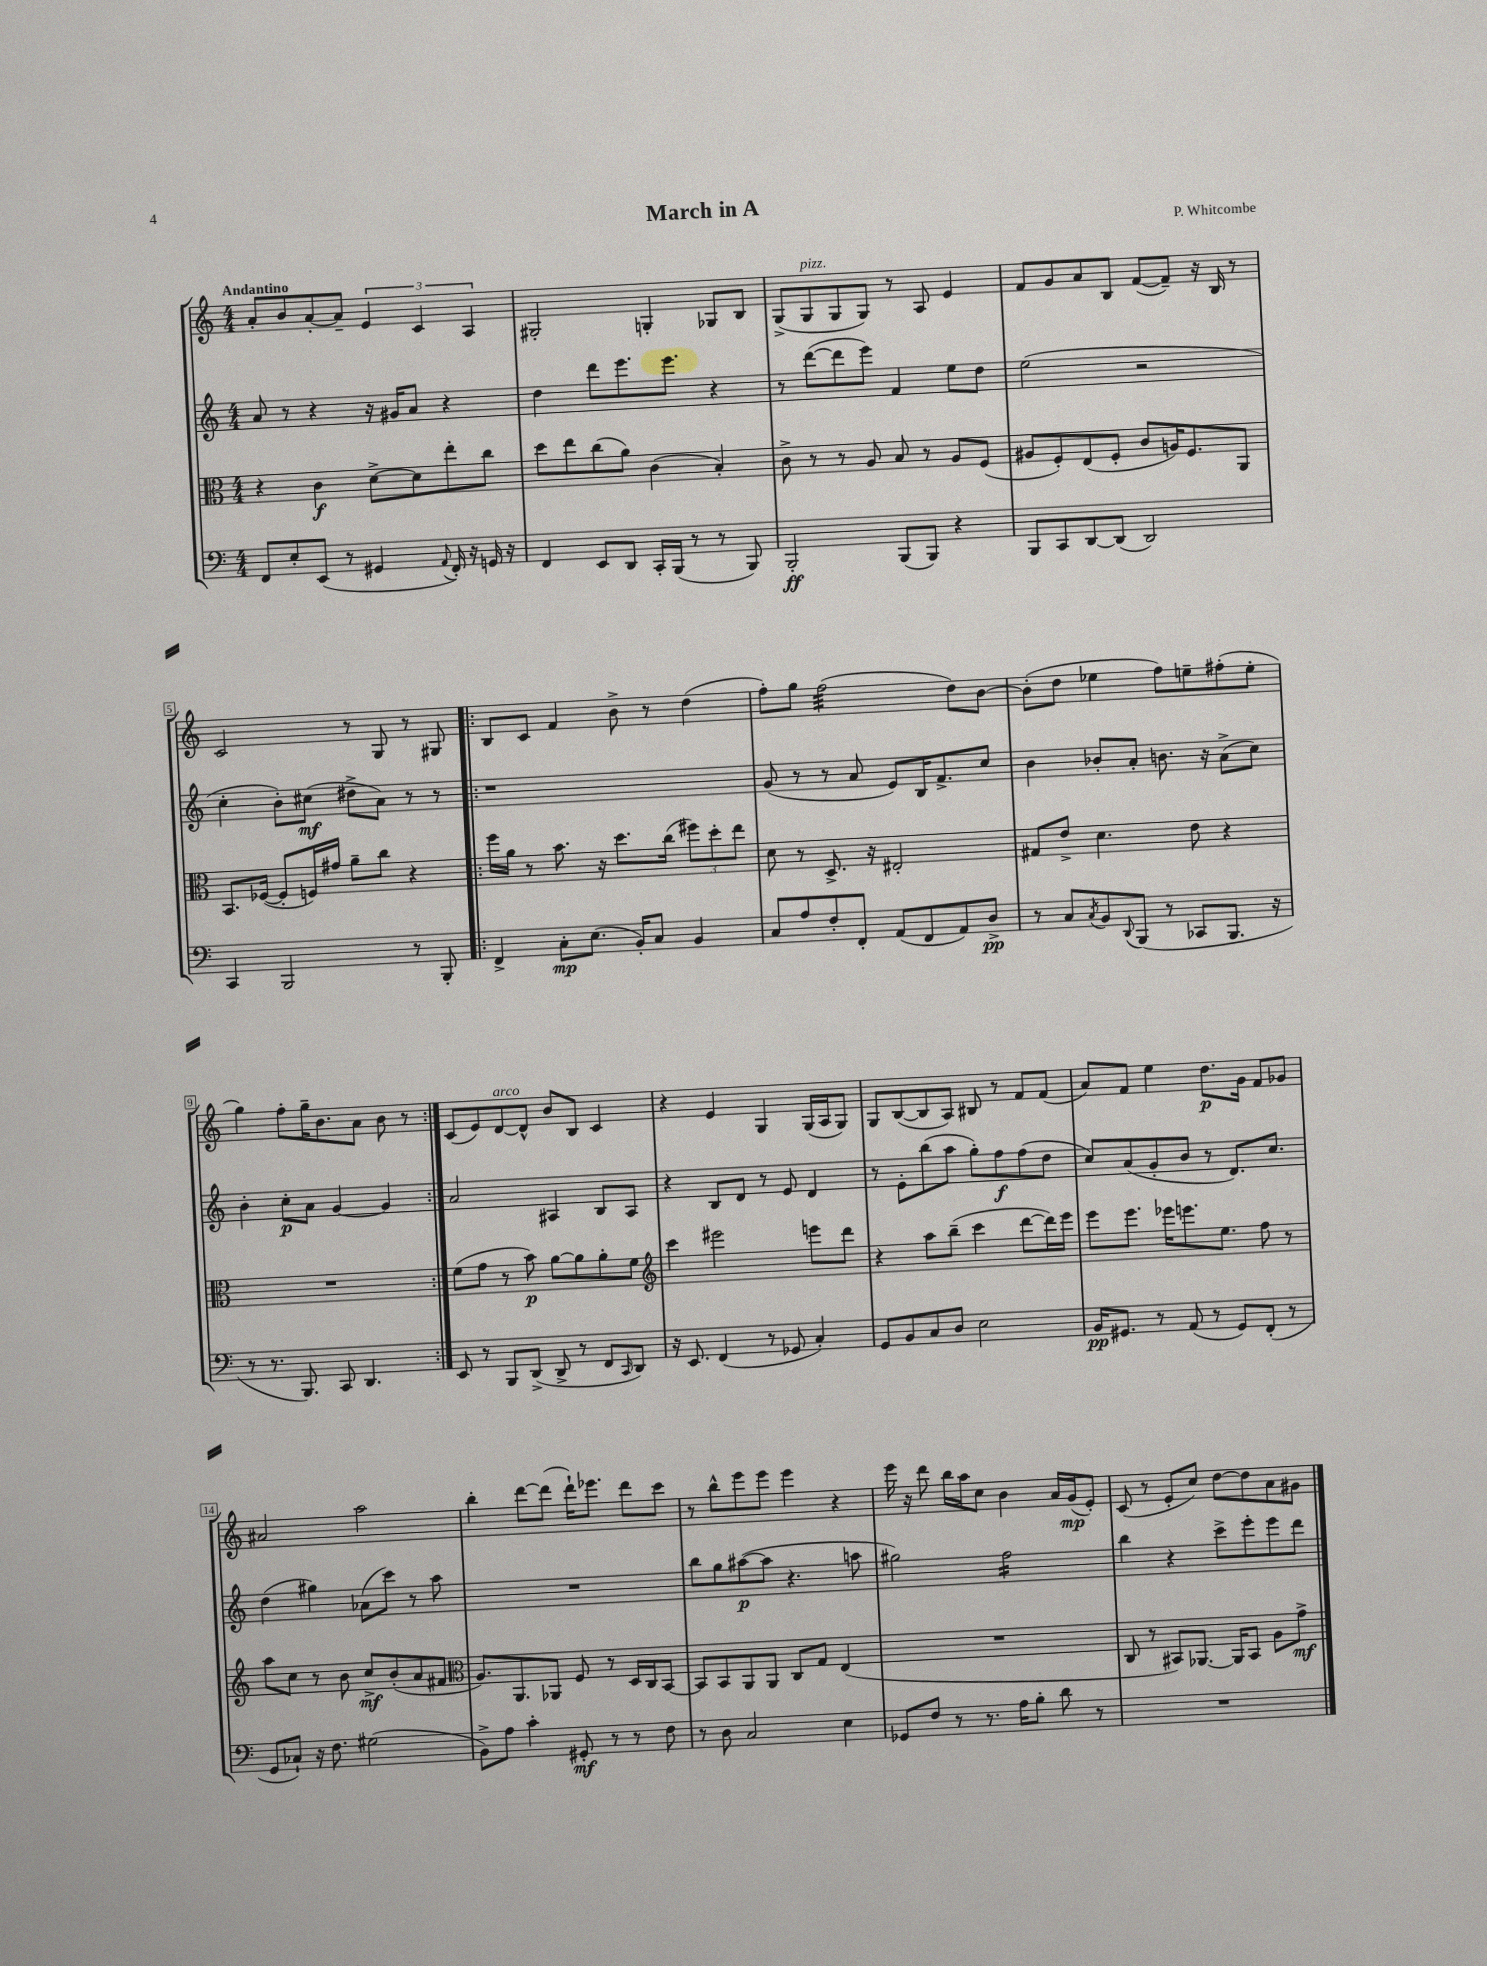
\header { title = "March in A" composer = "P. Whitcombe" }
<<
\new StaffGroup <<
\new Staff = "s0" {
    \clef treble \key c \major \numericTimeSignature \time 4/4 \tempo "Andantino"
    a'8-. b'8 a'8~-. a'8-- \tuplet 3/2 { e'4 c'4 a4 } |
    gis2-. g4-. ges8 b8 |
    g8->( g8^\markup { \italic "pizz." } g8 g8) r8 a8 e'4 |
    f'8 g'8 a'8 b8 f'8~( f'8--) r16 b16 r8 |
    c'2 r8 g8 r8 gis8 |
    \repeat volta 2 { b8 c'8 f'4 b'8-> r8 d''4( |
    f''8-.) g''8 f''2:32( d''8) b'8~ |
    b'8-.( d''8 ees''4 f''8) e''8-- fis''8-.( e''8-. |
    g''4) f''8-. g''16-- b'8. a'8 b'8 r8 | }
    c'8( e'8) d'8~^\markup { \italic "arco" } d'8-^ b'8 b8 c'4 |
    r4 e'4 g4 g16( a16 g8) |
    g8 b8~( b8 a8) bis8 r8 f'8 f'8( |
    a'8) f'8 e''4 d''8.\p g'16 f'8 ges'8 |
    ais'2 a''2 |
    b''4-. d'''8~ d'''8( d'''16-!) ees'''8. d'''8 c'''8 |
    r8 b''8-^ e'''8 e'''8 e'''4 r4 |
    e'''16 r16 d'''8 b''16 a''16 c''8 b'4 a'16 g'16\mp( e'8-.) |
    c'8( r8 e'8-. c''8) d''8~ d''8 a'8 gis'8 \bar "|." |
}
\new Staff = "s1" {
    \clef treble \key c \major \numericTimeSignature \time 4/4
    a'8 r8 r4 r16 gis'16 a'8 r4 |
    d''4 d'''8 e'''8. e'''8. r4 |
    r8 d'''8~( d'''8 e'''8) f'4 e''8 d''8 |
    e''2( r2 |
    c''4-. b'8-.) cis''8\mf( dis''8-> a'8) r8 r8 |
    \repeat volta 2 { r1 |
    g'8( r8 r8 a'8 e'8) b16 f'8.-> c''8 |
    b'4 bes'8-. a'8-. b'8. r16 a'8->( c''8) |
    b'4-. c''8-.\p a'8 g'4~ g'4 | }
    a'2 ais4 b8 ais8 |
    r4 b8 d'8 r8 e'8 d'4 |
    r8 e'8-. b''8( a''8 g''8-.) f''8\f f''8( d''8 |
    c''8) a'8( g'8-. b'8 r8 d'8.) c''8. |
    d''4( gis''4) aes'8( c'''8) r8 a''8 |
    R1 |
    b''8 g''8 ais''8~\p( ais''8 r4. a''8 |
    gis''2) f''2:16 |
    b''4 r4 c'''8-> e'''8-. e'''8 d'''8 \bar "|." |
}
\new Staff = "s2" {
    \clef alto \key c \major \numericTimeSignature \time 4/4
    r4 c'4\f d'8~-> d'8 e''8-. c''8 |
    d''8 e''8 c''8( a'8) c'4( b4-.) |
    c'8-> r8 r8 a8 b8 r8 a8 f8( |
    ais8 f8-.) e8( f8-. c'8 a16) f8. a,8 |
    b,8. fes16~( fes8-. f16) gis'16 a'8-- c''8 r4 |
    \repeat volta 2 { f''16 a'16 r8 b'8. r16 d''8. c''16( \tuplet 3/2 { fis''8) d''8-. e''8 } |
    d'8 r8 d8.-> r16 eis2-. |
    gis8 e'8-> d'4. e'8 r4 |
    R1 | }
    f'8( g'8 r8 b'8\p) a'8~ a'8 a'8-. f'8 |
    \clef treble c'''4 eis'''2 e'''8 d'''8 |
    r4 a''8 b''8--( c'''4 d'''8~ d'''16) e'''16 |
    e'''8 e'''8. ees'''16 e'''8. e''8. f''8 r8 |
    a''8 c''8 r8 b'8 c''8->\mf b'8-.( a'8 fis'8 |
    \clef alto a8.) a,8. aes,8 f8 r8 d16 c16 b,8~ |
    b,8 b,8 a,8 a,8 c8 g8 e4( |
    R1 |
    c8 r8 bis,8) aes,8.~ aes,16 bis,8 a8 g'8->\mf \bar "|." |
}
\new Staff = "s3" {
    \clef bass \key c \major \numericTimeSignature \time 4/4
    f,8 e8-. e,8( r8 gis,4 \appoggiatura { a,8 } f,16-.) r16 g,16 r16 |
    f,4 e,8 d,8 c,16-. b,,16( r8 r8 b,,8) |
    b,,2-.\ff b,,8( b,,8) r4 |
    b,,8 c,8 d,8~ d,8( d,2) |
    c,4 b,,2 r8 b,,8-. |
    \repeat volta 2 { f,4-> c8-.\mp e8.( b,16-.) c8 b,4 |
    c8 a8 f8-. f,8-. a,8( f,8 a,8) d8->\pp |
    r8 c8 \acciaccatura { c8 } b,8 \appoggiatura { d,8 } b,,8( r8 ces,8 b,,8. r16 |
    r8 r8. b,,8.) c,8 d,4. | }
    e,8 r8 b,,8 d,8->( d,8-> r8 f,8 \grace { c,16 } d,8) |
    r16 e,8. f,4( r8 ges,8 c4-.) |
    g,8 b,8 c8 d8 e2 |
    b,16\pp gis,8. r8 a,8( r8 gis,8) f,8-.( r8 |
    g,8 ces8-!) r16 f8. gis2( |
    b,8->) a8 c'4-. gis,8-.\mf r8 r8 f8 |
    r8 d8 c2 e4 |
    ges,8 f8 r8 r8. a16 b8-. d'8 r8 |
    R1 \bar "|." |
}
>>
>>
\layout { \context { \Score \override BarNumber.stencil = #(make-stencil-boxer 0.1 0.3 ly:text-interface::print) } }
